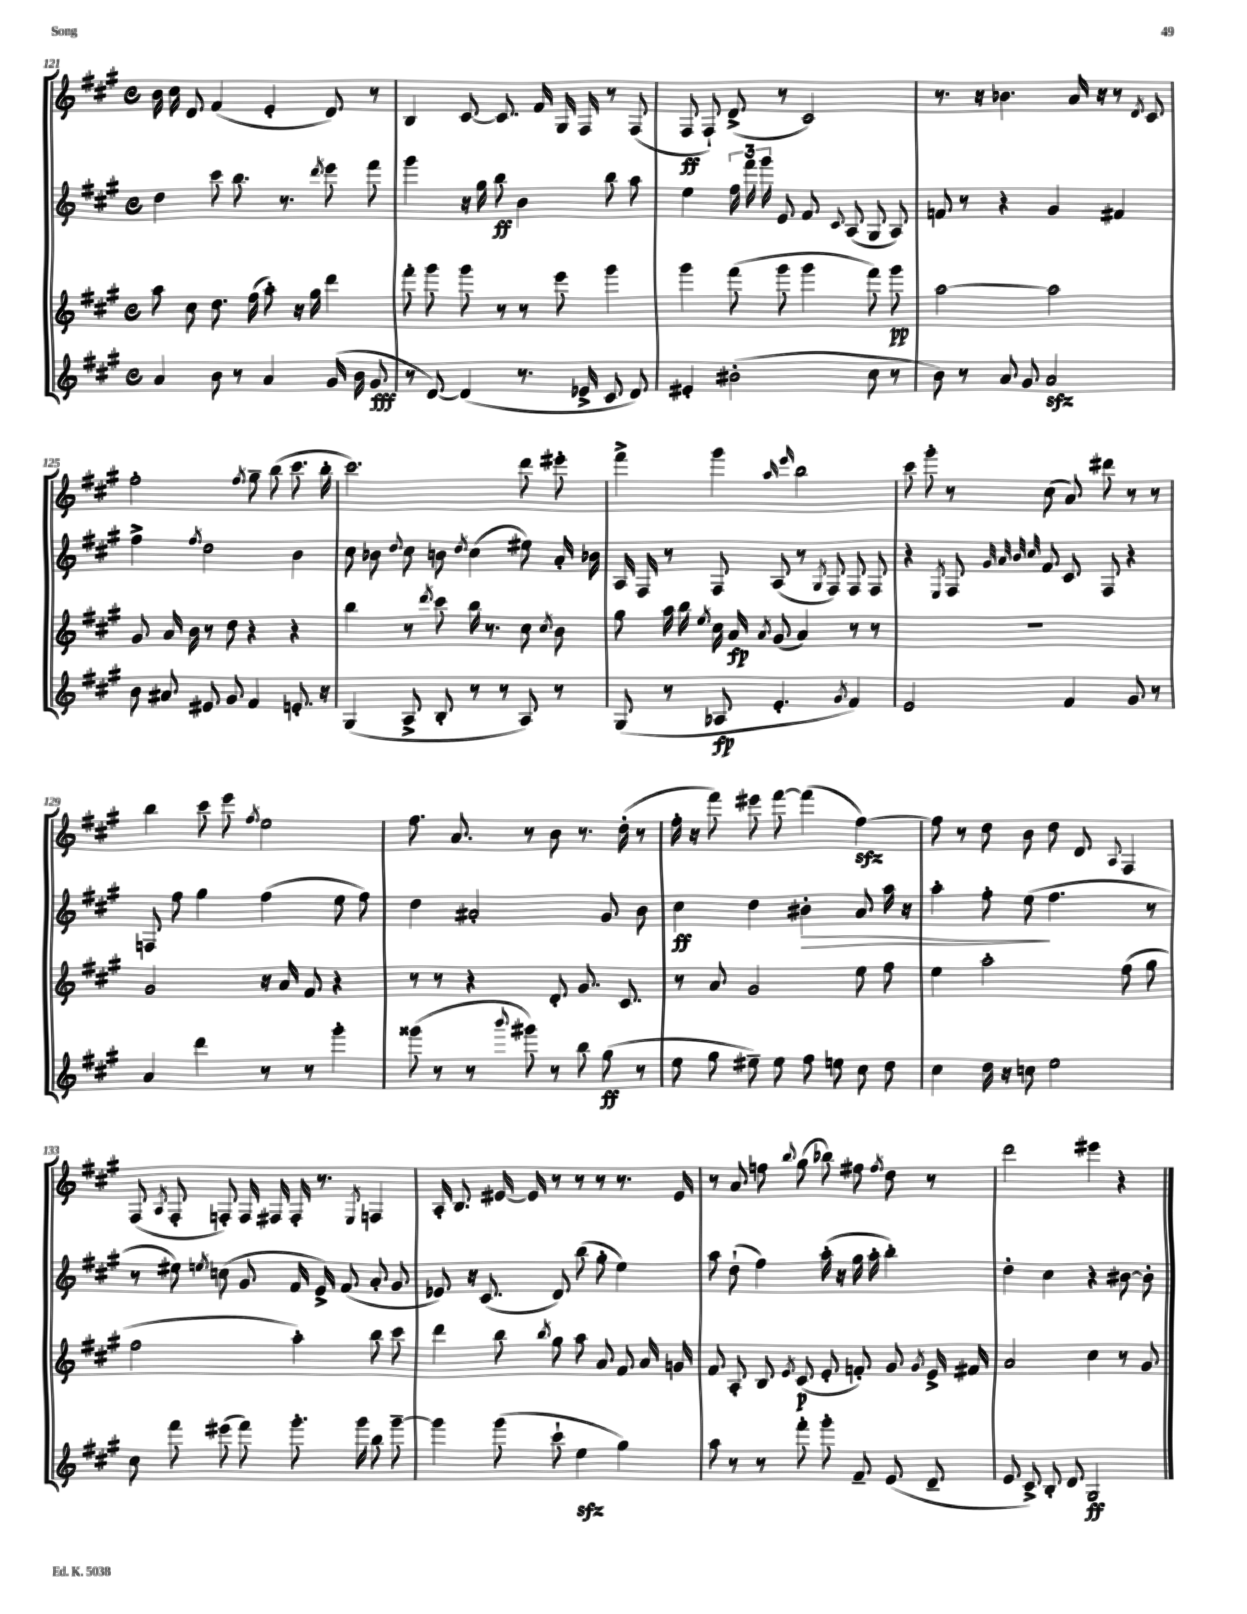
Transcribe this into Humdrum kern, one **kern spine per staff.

**kern	**dynam	**kern	**dynam	**kern	**dynam	**kern	**dynam
*part4	*part4	*part3	*part3	*part2	*part2	*part1	*part1
*staff4	*staff4	*staff3	*staff3	*staff2	*staff2	*staff1	*staff1
*clefG2	*	*clefG2	*	*clefG2	*	*clefG2	*
*k[f#c#g#]	*	*k[f#c#g#]	*	*k[f#c#g#]	*	*k[f#c#g#]	*
*M4/4	*	*M4/4	*	*M4/4	*	*M4/4	*
*met(c)	*	*met(c)	*	*met(c)	*	*met(c)	*
=121	=121	=121	=121	=121	=121	=121	=121
4a/	.	8aa\	.	4dd\	.	16b\	.
.	.	.	.	.	.	16cc#\	.
.	.	8cc#\	.	.	.	8d/	.
8b\	.	8.dd\	.	8ccc#\	.	(4f#/	.
8r	.	.	.	8.bb\	.	.	.
.	.	(16ff#\	.	.	.	.	.
4a/	.	8aa'\)	.	.	.	4e'/	.
.	.	.	.	8.r	.	.	.
.	.	16r	.	.	.	.	.
.	.	16gg#\	.	.	.	.	.
.	.	.	.	8qddd/	.	.	.
(16g#/	.	4ddd\	.	8eee\	.	8d/)	.
16b\	.	.	.	.	.	.	.
8g#/	fff	.	.	8fff#\	.	8r	.
=122	=122	=122	=122	=122	=122	=122	=122
8r	.	8fff#'\	.	4ggg#\	.	4B/	.
[8d/)	.	8ggg#\	.	.	.	.	.
(4d/]	.	8ggg#\	.	16r	.	[8c#/	.
.	.	.	.	16gg#\	.	.	.
.	.	8r	.	8bb\	ff	8.c#/]	.
8.r	.	8r	.	4b\	.	.	.
.	.	.	.	.	.	16f#/	.
.	.	8eee\	.	.	.	16G#/	.
16e-X^/	.	.	.	.	.	16F#/	.
8c#/	.	4ggg#\	.	8bb\	.	8r	.
8d/)	.	.	.	8aa\	.	(8F#/	.
=123	=123	=123	=123	=123	=123	=123	=123
4e#X'/	.	4ggg#\	.	4ee\	.	8F#/	ff
.	.	.	.	.	.	8F#`/)	.
(2b#X'\	.	(8fff#\	.	24ff#\	.	(8d^/	.
.	.	.	.	24fff#\	.	.	.
.	.	.	.	24ggg#\	.	.	.
.	.	8ggg#\	.	8e/	.	8r	.
.	.	4ggg#\	.	8f#/	.	2c#/)	.
.	.	.	.	8qqc#/	.	.	.
.	.	.	.	(8A/	.	.	.
8cc#\	.	8fff#\)	.	8G#/	.	.	.
8r	.	8ggg#\	pp	8A/)	.	.	.
=124	=124	=124	=124	=124	=124	=124	=124
8b\)	.	[2aa\	.	8fn/	.	8.r	.
8r	.	.	.	8r	.	.	.
.	.	.	.	.	.	16r	.
8a/	.	.	.	4r	.	4.b-X\	.
8g#/	.	.	.	.	.	.	.
2azz/	.	2aa\]	.	4g#/	.	.	.
.	.	.	.	.	.	16a/	.
.	.	.	.	.	.	16r	.
.	.	.	.	4f#X/	.	8r	.
.	.	.	.	.	.	8qd/	.
.	.	.	.	.	.	8c#/	.
!!LO:LB:g=z
=125	=125	=125	=125	=125	=125	=125	=125
8b\	.	8g#/	.	4ff#^\	.	2ff#'\	.
8a#X/	.	16a/	.	.	.	.	.
.	.	16b\	.	.	.	.	.
.	.	.	.	8qff#/	.	.	.
8e#X/	.	8r	.	2dd\	.	.	.
8g#/	.	8dd\	.	.	.	.	.
.	.	.	.	.	.	8qff#/	.
4f#/	.	4r	.	.	.	8gg#~\	.
.	.	.	.	.	.	(8bb\	.
8.en'/	.	4r	.	4b\	.	8.ccc#\	.
16r	.	.	.	.	.	16bb'\	.
=126	=126	=126	=126	=126	=126	=126	=126
(4G#/	.	4bb\	.	8cc#\	.	2.ccc#\)	.
.	.	.	.	8b-X\	.	.	.
.	.	.	.	8qqdd/	.	.	.
8A^/	.	8r	.	8cc#\	.	.	.
.	.	8qddd/	.	.	.	.	.
8B'/	.	8ccc#\	.	8bn\	.	.	.
.	.	.	.	8qdd/	.	.	.
8r	.	16bb\	.	(4cc#\	.	.	.
.	.	8.r	.	.	.	.	.
8r	.	.	.	.	.	.	.
8A/)	.	8cc#\	.	8ee#X\)	.	8ddd\	.
.	.	8qcc#/	.	.	.	.	.
8r	.	8b\	.	16a'/	.	8eee#X'\	.
.	.	.	.	16b-X\	.	.	.
=127	=127	=127	=127	=127	=127	=127	=127
(8G#/	.	8gg#\	.	16A/	.	4fff#^\	.
.	.	.	.	16F#/	.	.	.
8r	.	16aa\	.	8r	.	.	.
.	.	16bb\	.	.	.	.	.
.	.	8qee/	.	.	.	.	.
8A-X/	fp	16cc#\	.	8F#/	.	4ggg#\	.
.	.	16a/	fp	.	.	.	.
.	.	8qa/	.	.	.	.	.
4.e'/	.	(8g#/	.	(8A/	.	.	.
.	.	.	.	.	.	16qqaa/	.
.	.	.	.	.	.	16qqeee/	.
.	.	4a/)	.	8r	.	2bb\	.
.	.	.	.	8qG#/	.	.	.
.	.	.	.	8F#/)	.	.	.
8qg#/	.	.	.	.	.	.	.
4f#/)	.	8r	.	8F#/	.	.	.
.	.	8r	.	8F#/	.	.	.
=128	=128	=128	=128	=128	=128	=128	=128
2e/	.	1r	.	4r	.	8ccc#\	.
.	.	.	.	.	.	8ggg#'\	.
.	.	.	.	8qE/	.	.	.
.	.	.	.	8F#/	.	8r	.
.	.	.	.	32qqg#/	.	.	.
.	.	.	.	32qqa/	.	.	.
.	.	.	.	32qqb/	.	.	.
.	.	.	.	32qqcc#/	.	.	.
.	.	.	.	8f#/	.	(8cc#\	.
4f#/	.	.	.	8c#/	.	8a/)	.
.	.	.	.	8F#/	.	8ddd#X\	.
8g#/	.	.	.	4r	.	8r	.
8r	.	.	.	.	.	8r	.
!!LO:LB:g=z
=129	=129	=129	=129	=129	=129	=129	=129
4a/	.	2g#/	.	8Fn/	.	4bb\	.
.	.	.	.	8ff#\	.	.	.
4ddd\	.	.	.	4gg#\	.	8ccc#\	.
.	.	.	.	.	.	8eee\	.
.	.	.	.	.	.	8qff#/	.
8r	.	16r	.	(4ff#\	.	2ee\	.
.	.	16a/	.	.	.	.	.
8r	.	8f#/	.	.	.	.	.
4ggg#'\	.	4r	.	8ee\	.	.	.
.	.	.	.	8ff#\)	.	.	.
=130	=130	=130	=130	=130	=130	=130	=130
(8ggg##X\	.	8r	.	4dd\	.	8.ff#\	.
8r	.	8r	.	.	.	.	.
.	.	.	.	.	.	8.a/	.
8r	.	4r	.	2a#X'/	.	.	.
8qqbbb/	.	.	.	.	.	.	.
8ggg#X\)	.	.	.	.	.	8r	.
8r	.	8d'/	.	.	.	8b\	.
8bb\	.	8.g#/	.	.	.	8.r	.
(8gg#\	ff	.	.	8g#/	.	.	.
.	.	8.c#/	.	.	.	(16dd'\	.
8r	.	.	.	8b\	.	8r	.
=131	=131	=131	=131	=131	=131	=131	=131
8ee\	.	8r	.	4cc#\	ff	16ff#'\	.
.	.	.	.	.	.	16r	.
8gg#\	.	8a/	.	.	.	8fff#\)	.
8ee#X~\)	.	2g#/	.	4dd\	.	8eee#X\	.
8ee#\	.	.	.	.	.	[8fff#\	.
!	!	!	!	!	!LO:HP:b	!	!
8ff#\	.	.	.	4b#X'\	>	(4fff#\]	.
8een\	.	.	.	.	.	.	.
8cc#\	.	8ee\	.	8a/	.	[4ff#zz\)	.
8dd\	.	8ff#\	.	16aa\	.	.	.
.	.	.	.	16r	.	.	.
=132	=132	=132	=132	=132	=132	=132	=132
4cc#\	.	4ee\	.	4aa'\	.	8ff#\]	.
.	.	.	.	.	.	8r	.
16dd\	.	2aa'\	.	8ff#'\	.	8dd\	.
16r	.	.	.	.	.	.	.
8ccn\	.	.	.	(8ee\	.	8b\	.
2ee\	.	.	.	4.ff#\	]	8dd\	.
.	.	.	.	.	.	8d/	.
.	.	.	.	.	.	8qqA/	.
.	.	(8ff#\	.	.	.	4F#/	.
.	.	8gg#\	.	8r	.	.	.
!!LO:LB:g=z
=133	=133	=133	=133	=133	=133	=133	=133
8cc#\	.	2ff#\	.	8r	.	(8F#/	.
.	.	.	.	.	.	8qA/	.
8fff#\	.	.	.	8ee#X\)	.	8F#'/	.
.	.	.	.	8qeen/	.	.	.
(8eee#X\	.	.	.	(8ccn\	.	8Fn'/)	.
8fff#\)	.	.	.	8g#/	.	16F/	.
.	.	.	.	.	.	16F#X/	.
8.ggg#'\	.	4aa'\)	.	16f#/	.	16F#'/	.
.	.	.	.	16e^/)	.	8.r	.
.	.	.	.	(8f#/	.	.	.
16ggg#\	.	.	.	.	.	.	.
.	.	.	.	.	.	8qE/	.
8bb\	.	8bb\	.	8a'/	.	4Fn/	.
[8ggg#~\	.	8ccc#\	.	8g#/	.	.	.
=134	=134	=134	=134	=134	=134	=134	=134
4ggg#\]	.	4ddd\	.	8e-X/)	.	16A'/	.
.	.	.	.	.	.	8.B/	.
.	.	.	.	16r	.	.	.
.	.	.	.	(8.c#/	.	.	.
(8ggg#\	.	8bb\	.	.	.	[16e#X/	.
.	.	.	.	.	.	16e#/]	.
.	.	8qbb/	.	.	.	.	.
8ccc#`\	.	8gg#\	.	8d/)	.	8r	.
4eezz\	.	8aa\	.	(8bb\	.	8r	.
.	.	8a/	.	8gg#'\	.	8r	.
4gg#\)	.	8f#/	.	4ee\)	.	8.r	.
.	.	16a/	.	.	.	.	.
.	.	16gn/	.	.	.	16e#/	.
=135	=135	=135	=135	=135	=135	=135	=135
8aa\	.	8f#/	.	8aa\	.	8r	.
8r	.	8A'/	.	(8dd`\	.	8a/	.
8r	.	8B/	.	4ff#\)	.	8ffn\	.
.	.	8qe/	.	.	.	8qqbb/	.
8fff#'\	.	(8c#/	p	.	.	(8gg#\	.
8ggg#'\	.	8e'/	.	(16aa'\	.	8bb-X\)	.
.	.	.	.	16r	.	.	.
8f#~/	.	8fn'/)	.	16gg#\	.	8ff#X\	.
.	.	.	.	16aa'\	.	.	.
.	.	.	.	.	.	8qff#/	.
(8e/	.	8g#/	.	4bb'\)	.	8dd\	.
.	.	8qg#/	.	.	.	.	.
8d~/	.	16e^/	.	.	.	8r	.
.	.	16f#X/	.	.	.	.	.
=136	=136	=136	=136	=136	=136	=136	=136
8e/	.	2a/	.	4dd'\	.	2ddd\	.
8c#^/)	.	.	.	.	.	.	.
8B'/	.	.	.	4cc#\	.	.	.
8d/	.	.	.	.	.	.	.
2G#/	ff	4cc#\	.	4r	.	4eee#X\	.
.	.	8r	.	[8b#X\	.	4r	.
.	.	8g#/	.	8b#'\]	.	.	.
==	==	==	==	==	==	==	==
*-	*-	*-	*-	*-	*-	*-	*-
